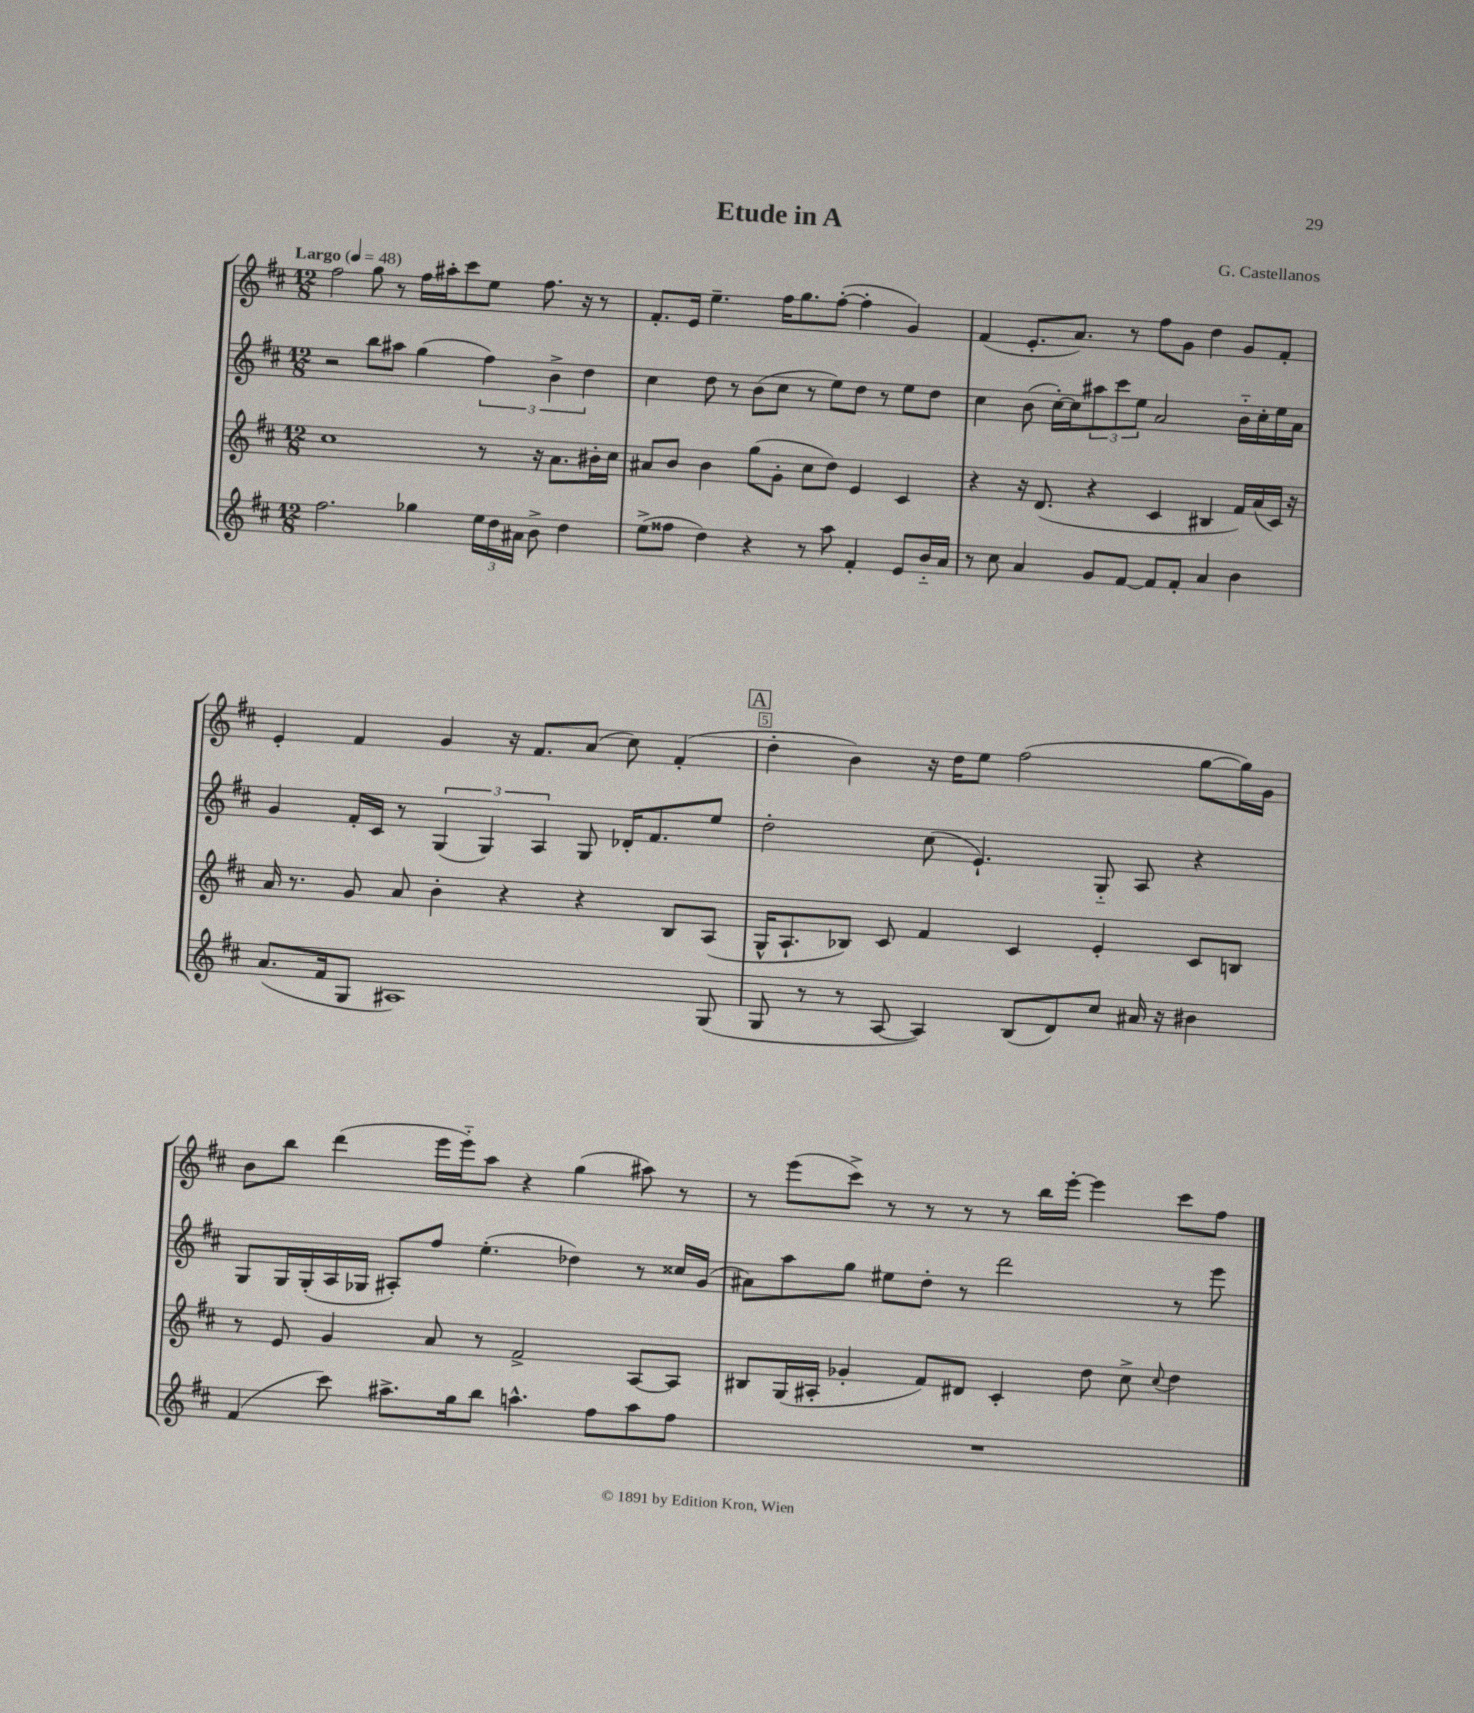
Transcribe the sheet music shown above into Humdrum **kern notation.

**kern	**kern	**kern	**kern
*staff4	*staff3	*staff2	*staff1
*clefG2	*clefG2	*clefG2	*clefG2
*k[f#c#]	*k[f#c#]	*k[f#c#]	*k[f#c#]
*M12/8	*M12/8	*M12/8	*M12/8
*MM48	*MM48	*MM48	*MM48
2.ff#\	1cc#	2r	2ff#\
.	.	8bb\L	8gg\
.	.	8aa#\J	8r
4gg-\	.	(4gg\	16ff#\LL
.	.	.	16aa#'\J
.	.	.	8ccc#\
24ee\LL	8r	6ff#\)	8ee\J
24dd\	.	.	.
24a#\JJ	.	.	.
8b^\	16r	.	8.ff#\
.	.	6b^\	.
.	8.a\L	.	.
4dd\	.	.	.
.	.	.	16r
.	.	6dd\	.
.	16b#'\L	.	8r
.	16cc#\JJ	.	.
=	=	=	=
(8ee^\L	8a#/L	4cc#\	8.f#'/L
8ff##\J	8b/J	.	.
.	.	.	16e/Jk
4dd\)	4b\	8dd\	4.ee~\
.	.	8r	.
4r	(8gg\L	(8b\L	.
.	8g'\J	8cc#\J	16ff#\LK
.	.	.	8.gg\
8r	8cc#\L	8r	.
8aa\	8dd\J)	8ee\L)	([8ff#'\J
4f#'/	4e/	8dd\J	4ff#'\]
.	.	8r	.
8e/L	4c#/	8ee\L	4g/)
16b'~/L	.	8dd\J	.
16a/JJ	.	.	.
=	=	=	=
8r	4r	4cc#\	(4f#/
8cc#\	.	.	.
4a/	16r	(8b\	8.e'/L
.	(8.d/	.	.
.	.	[16cc#'\LL)	.
.	.	16cc#\]J	8.a/J)
8g/L	4r	12aa#\	.
.	.	12ccc#\	.
[8f#/J	.	.	8r
.	.	12ee\J	.
8f#/]L	4c#/	2a/	8ff#\L
8f#'/J	.	.	8g\J
4a/	4B#/	.	4dd\
4b\	16f#/LL)	16b'~\LL	8g/L
.	(16a/	16cc#'\	.
.	16c#/JJ)	16ee\	8f#'/J
.	16r	16a\JJ	.
=	=	=	=
(8.a/L	16a/	4g/	4e'/
.	8.r	.	.
16f#/k	.	.	.
8G/J	8g/	16f#'/LL	4f#/
.	.	16c#/JJ	.
1A#)	8a/	8r	.
.	4b'\	(6G/	4g/
.	.	6G/)	.
.	4r	.	16r
.	.	.	8.f#/L
.	.	6A/	.
.	4r	8G/	(8a/J
.	.	16d-'/LK	8cc#\)
.	.	8.f#/	.
.	8B/L	.	(4f#'/
(8G/	(8A/J	8ee/J	.
=	=	=	=
8G/	16G^^/LK	2dd'\	4dd'\
.	8.A`/	.	.
8r	.	.	.
8r	8B-/J)	.	4b\)
[8A/	8c#/	.	.
4A/])	4f#/	(8cc#\	16r
.	.	.	16dd\LK
.	.	4.e`/)	8ee\J
(8B/L	4c#/	.	(2ff#\
8d/)	.	.	.
8cc#/J	4e'/	8G'~/	.
16a#/	.	8A/	.
16r	.	.	.
4b#\	8c#/L	4r	[8gg\L
.	8B/J	.	16gg\]L)
.	.	.	16g\JJ
=	=	=	=
(4f#/	8r	8G/L	8b\L
.	8e/	16G/L	8bb\J
.	.	(16G'/	.
8ccc#\)	4g/	16A/	(4ddd\
.	.	16G-/JJ	.
8.aa#^\L	.	8A#'/L)	.
.	8a/	8ff#/J	16eee\LL
16gg\k	.	.	16eee'~\J)
8bb\J	8r	(4.ee'\	8aa\J
4.aa^^\	2f#^/	.	4r
.	.	4dd-\)	(4gg\
8ff#\L	.	.	.
8aa\	[8A/L	8r	8aa#\)
8ff#\J	8A/]J	16cc##/LL	8r
.	.	(16g/JJ	.
=	=	=	=
1.r	8B#/L	8a#\L)	8r
.	(16G/L	8aa\	(8eee\L
.	16A#'/JJ	.	.
.	4g-'/	8gg\J	8ccc#^\J)
.	.	8ee#\L	8r
.	8f#/L)	8dd'\J	8r
.	8d#/J	8r	8r
.	4c#'/	2ddd\	8r
.	.	.	16bb\LL
.	.	.	[16eee'\JJ
.	8dd\	.	4eee\]
.	8cc#^\	.	.
.	8qqcc#/	.	.
.	4dd\	8r	8ccc#\L
.	.	8eee\	8ff#\J
==	==	==	==
*-	*-	*-	*-
